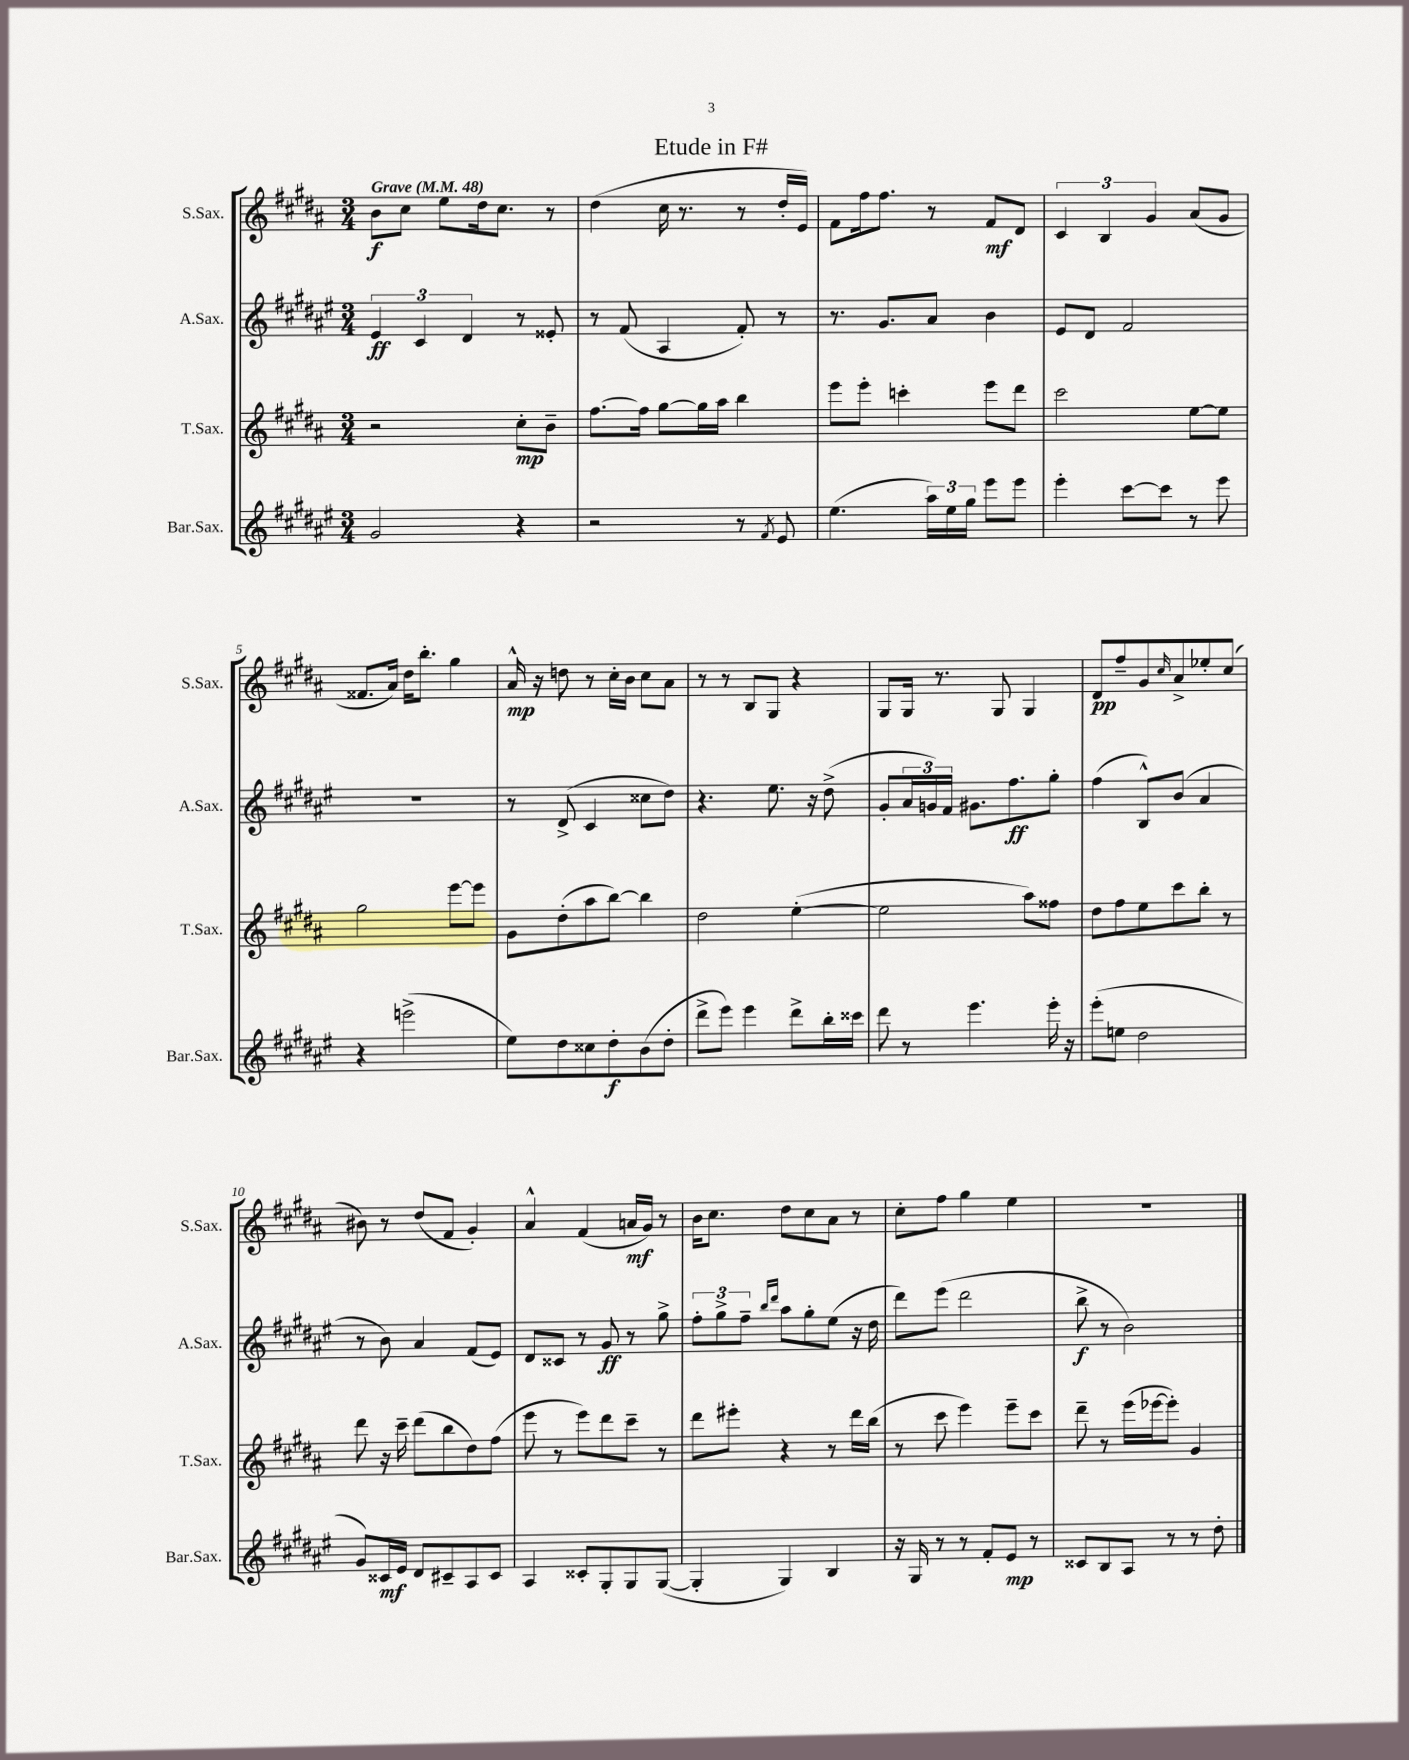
\header { title = "Etude in F#" }
<<
\new StaffGroup <<
\new Staff = "s0" \with { instrumentName = "S.Sax." shortInstrumentName = "S.Sax." } {
    \clef treble \key b \major \numericTimeSignature \time 3/4 \tempo "Grave" 4 = 48
    b'8\f cis''8 e''8 dis''16 cis''8. r8 |
    dis''4( cis''16 r8. r8 dis''16-. e'16) |
    fis'8 fis''16 fis''8. r8 fis'8\mf dis'8 |
    \tuplet 3/2 { cis'4 b4 gis'4 } ais'8( gis'8 |
    fisis'8. ais'16) dis''16 b''8.-. gis''4 |
    ais'16-^\mp r16 d''8 r8 cis''16-. b'16 cis''8 ais'8 |
    r8 r8 b8 gis8 r4 |
    gis8 gis16 r8. gis8 gis4 |
    dis'8\pp fis''8-- gis'8 \grace { cis''16 } ais'8-> ees''8-. cis''8( |
    bis'8) r8 dis''8( fis'8 gis'4-.) |
    ais'4-^ fis'4( a'16\mf gis'16) r8 |
    b'16 cis''8. dis''8 cis''8 ais'8 r8 |
    cis''8-. fis''8 gis''4 e''4 |
    R2. \bar "|." |
}
\new Staff = "s1" \with { instrumentName = "A.Sax." shortInstrumentName = "A.Sax." } {
    \clef treble \key fis \major \numericTimeSignature \time 3/4
    \tuplet 3/2 { eis'4\ff cis'4 dis'4 } r8 eisis'8-. |
    r8 fis'8( ais4 fis'8-.) r8 |
    r8. gis'8. ais'8 b'4 |
    eis'8 dis'8 fis'2 |
    R2. |
    r8 dis'8->( cis'4 cisis''8 dis''8) |
    r4. eis''8. r16 dis''8->( |
    gis'8-. \tuplet 3/2 { ais'16 g'16) fis'16 } gis'8. fis''8.\ff gis''8-. |
    fis''4( b8-^) b'8( ais'4 |
    r8 b'8) ais'4 fis'8( eis'8) |
    dis'8 cisis'8 r8 gis'8\ff r8 gis''8-> |
    \tuplet 3/2 { fis''8-. gis''8-> fis''8-- } \grace { b''16 dis'''16 } ais''8 gis''8-. eis''8( r16 dis''16 |
    dis'''8) eis'''8( dis'''2 |
    b''8->\f r8 b'2) \bar "|." |
}
\new Staff = "s2" \with { instrumentName = "T.Sax." shortInstrumentName = "T.Sax." } {
    \clef treble \key b \major \numericTimeSignature \time 3/4
    r2 cis''8-.\mp b'8-- |
    fis''8.~ fis''16 gis''8~ gis''16 ais''16 b''4 |
    e'''8 e'''8-. c'''4-. e'''8 dis'''8 |
    cis'''2 e''8~ e''8 |
    gis''2 e'''8~ e'''8 |
    gis'8 dis''8-.( ais''8 b''8~) b''4 |
    dis''2 e''4~-.( |
    e''2 ais''8) fisis''8 |
    dis''8 fis''8 e''8 cis'''8 b''8-. r8 |
    dis'''8 r16 cis'''16-- dis'''8( b''8 dis''8) fis''8( |
    e'''8 r8 e'''8) dis'''8 cis'''8-- r8 |
    dis'''8 eis'''8-. r4 r8 dis'''16 b''16( |
    r8 cis'''8 e'''4) e'''8-- cis'''8 |
    dis'''8-- r8 e'''16( ees'''16~ ees'''8-.) gis'4 \bar "|." |
}
\new Staff = "s3" \with { instrumentName = "Bar.Sax." shortInstrumentName = "Bar.Sax." } {
    \clef treble \key fis \major \numericTimeSignature \time 3/4
    gis'2 r4 |
    r2 r8 \acciaccatura { fis'8 } eis'8 |
    eis''4.( \tuplet 3/2 { ais''16) eis''16 gis''16 } eis'''8 eis'''8 |
    eis'''4-. cis'''8~ cis'''8 r8 eis'''8 |
    r4 e'''2->( |
    eis''8) dis''8 cisis''8 dis''8-.\f b'8( dis''8-. |
    dis'''8-> eis'''8) eis'''4 dis'''8-> b''16-. cisis'''16 |
    dis'''8 r8 eis'''4. eis'''16-. r16 |
    eis'''8-.( e''8 dis''2 |
    gis'8) cisis'16\mf eis'16 dis'8 cis'8-- ais8 cis'8 |
    ais4 cisis'8-. gis8-. gis8 gis8~( |
    gis4-. gis4) b4 |
    r16 gis16 r8 r8 fis'8-. eis'8\mp r8 |
    cisis'8 b8 ais8 r8 r8 dis''8-. \bar "|." |
}
>>
>>
